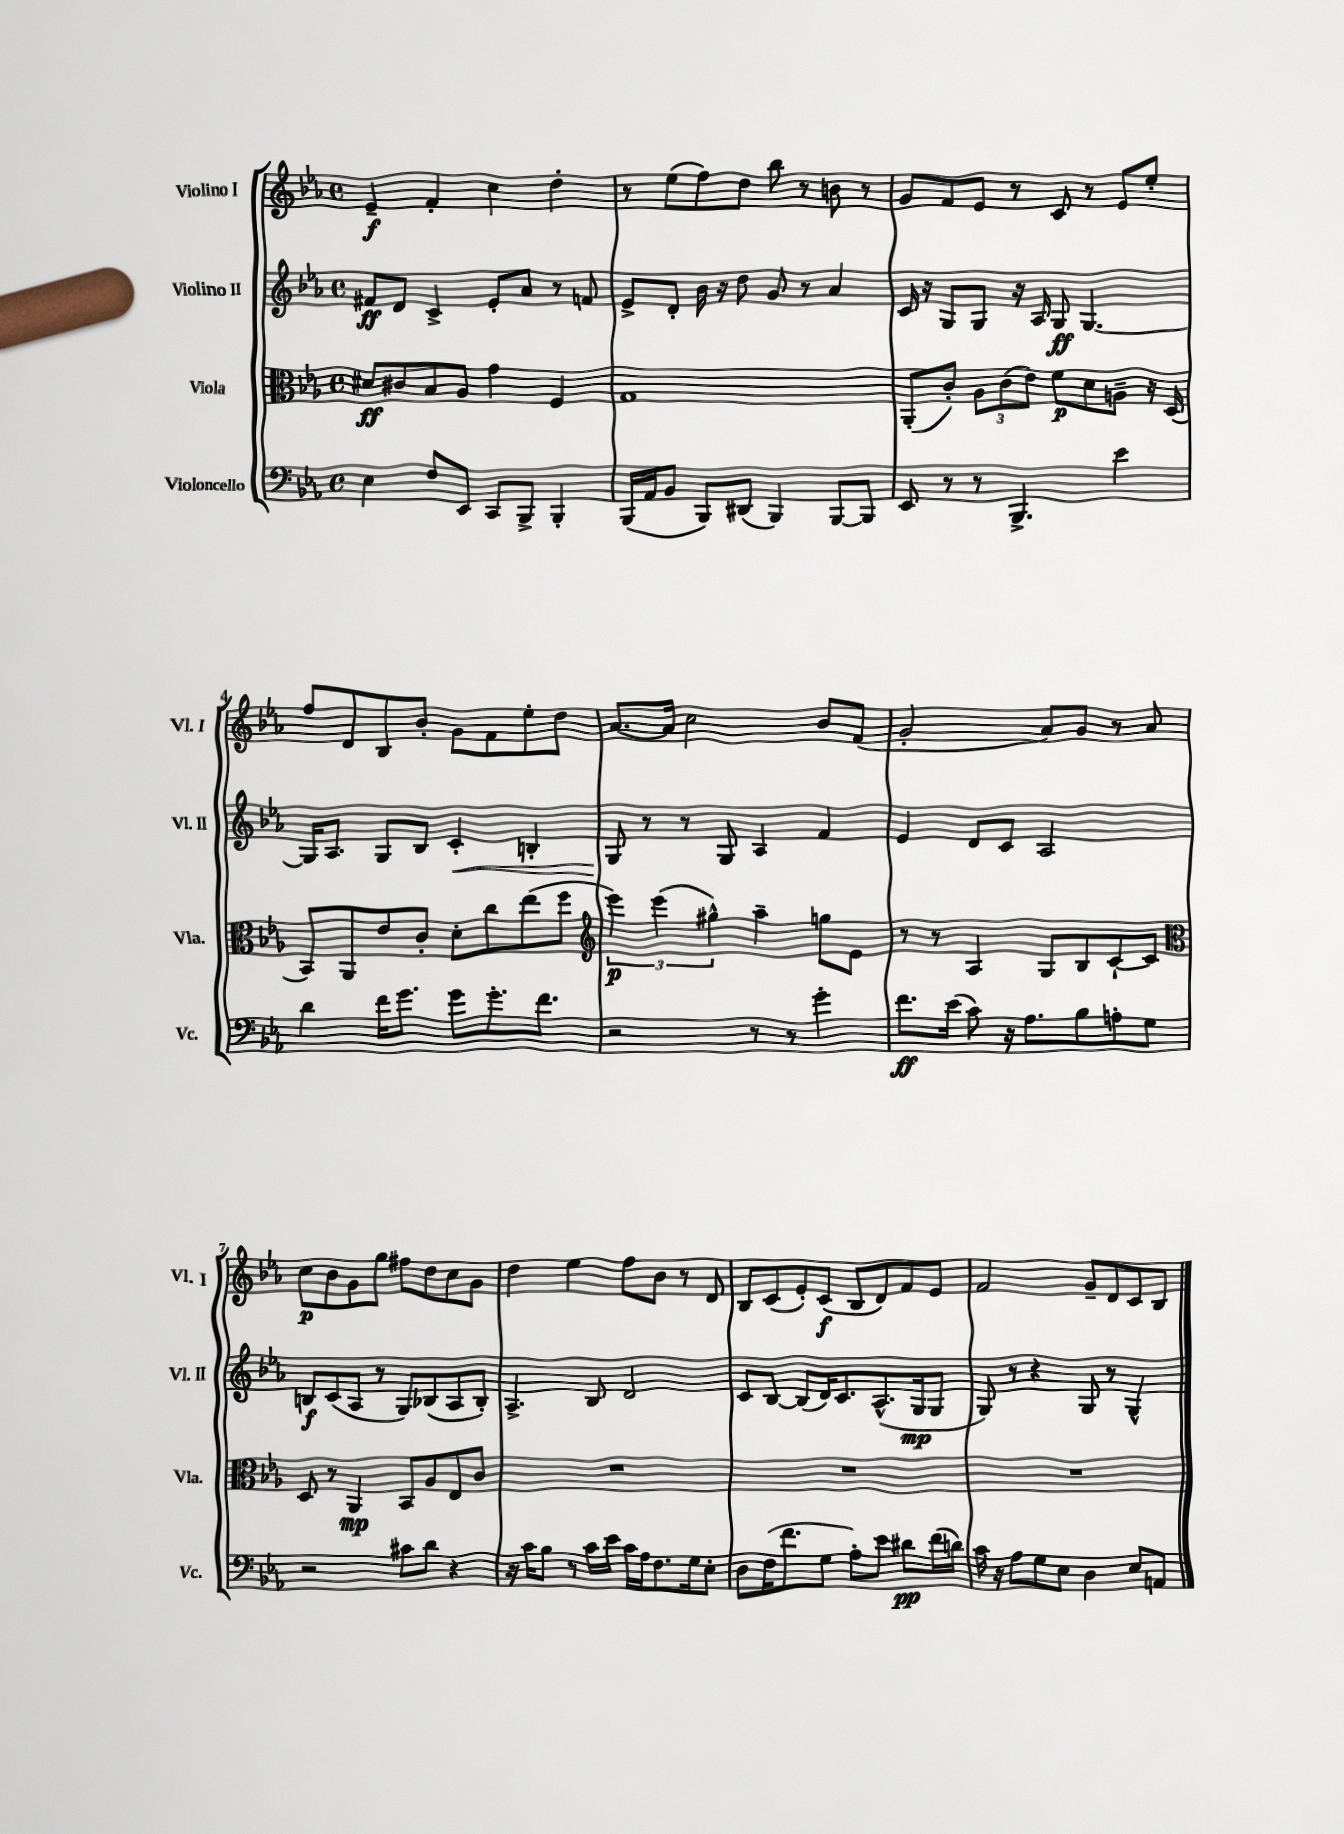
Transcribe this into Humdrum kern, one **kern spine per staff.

**kern	**kern	**kern	**kern
*staff4	*staff3	*staff2	*staff1
*clefF4	*clefC3	*clefG2	*clefG2
*k[b-e-a-]	*k[b-e-a-]	*k[b-e-a-]	*k[b-e-a-]
*M4/4	*M4/4	*M4/4	*M4/4
*met(c)	*met(c)	*met(c)	*met(c)
4E-	8d#	8f#	4e-~
.	8c#	8d	.
8F	8B-	4c^	4f'
8EE-	8A-	.	.
8CC	4g	8e-'	4cc
8BBB-^	.	8a-	.
4BBB-'	4F	8r	4dd'
.	.	8f	.
=	=	=	=
(16BBB-	1G	8e-^	8r
16AA-	.	.	.
8BB-	.	8d'	(8ee-
8BBB-)	.	16b-	8ff)
.	.	16r	.
(8DD#	.	8dd	8dd
4BBB-)	.	8g	8bb-
.	.	8r	8r
[8BBB-	.	4a-	8b
8BBB-]	.	.	8r
=	=	=	=
8EE-	(8AA-'	16c	8g
.	.	16r	.
8r	8c')	8G	8f
8r	12A-	8G	8e-
.	(12c	.	.
4.BBB-^	.	16r	8r
.	12e-)	.	.
.	.	16A-	.
.	8f	8G	8c
.	8d	[4.G	8r
4e-	8A~	.	8e-
.	16r	.	8ee-'
.	(16D	.	.
=	=	=	=
4d	8BB-)	16G]	8ff
.	.	8.A-	.
.	8AA-	.	8d
16f	8e-	8G	8B-
8.g	.	.	.
.	8c'	8B-	8b-'
8g	8d'	4c'	8g
8.g'	8cc	.	8f
.	(8ee-	4B'	8ee-'
8.f	.	.	.
.	8ff	.	8dd
=	=	=	=
*	*clefG2	*	*
2r	6eee-)	8G	[8.a-
.	.	8r	.
.	(6eee-	.	.
.	.	.	16a-]
.	.	8r	2cc
.	6gg#^^)	.	.
.	.	8G	.
8r	4aa-~	4A-	.
8r	.	.	.
4g'	8gg	4f	8b-
.	8e-	.	(8f
=	=	=	=
8.f	8r	4e-	2g'
.	8r	.	.
(16e-	.	.	.
8c)	4A-	8d	.
16r	.	8c	.
8.A-	.	.	.
.	8G	2A-	8a-)
8B-	8B-	.	8g
8A'	[8c`	.	8r
8G	8c]	.	8a-
=	=	=	=
*	*clefC3	*	*
2r	8D	8B	8cc
.	8r	(8c	8b-
.	4AA-	8A-	8g
.	.	8r	8gg
8c#	8BB-	8G)	8ff#
8d	8A-	(8B-	8dd
4r	8E-	8A-	8cc
.	8c	8B-')	8g
=	=	=	=
16r	1r	4.A-^	4dd
16c	.	.	.
8B-	.	.	.
8r	.	.	4ee-
16c	.	8B-	.
16e-	.	.	.
16c	.	2d	8ff
16A-	.	.	.
8.F	.	.	8b-
.	.	.	8r
16G	.	.	.
8E-'	.	.	8d
=	=	=	=
8D	1r	8c	8B-
(16F	.	[8B-	(8c
8.f	.	.	.
.	.	(8B-]	8e-')
8G	.	16d)	(8c
.	.	8.c	.
8A-')	.	.	8B-
8e-	.	(8.A-^^	8d)
8d#	.	.	8f
.	.	16G	.
(16f	.	8G	8e-
16d)	.	.	.
=	=	=	=
16c	1r	8G)	2f
16r	.	.	.
8A-	.	8r	.
8G	.	4r	.
8E-	.	.	.
4D	.	8G	8g~
.	.	8r	8d
8E-	.	4G^^	8c
8AA	.	.	8B-
==	==	==	==
*-	*-	*-	*-
